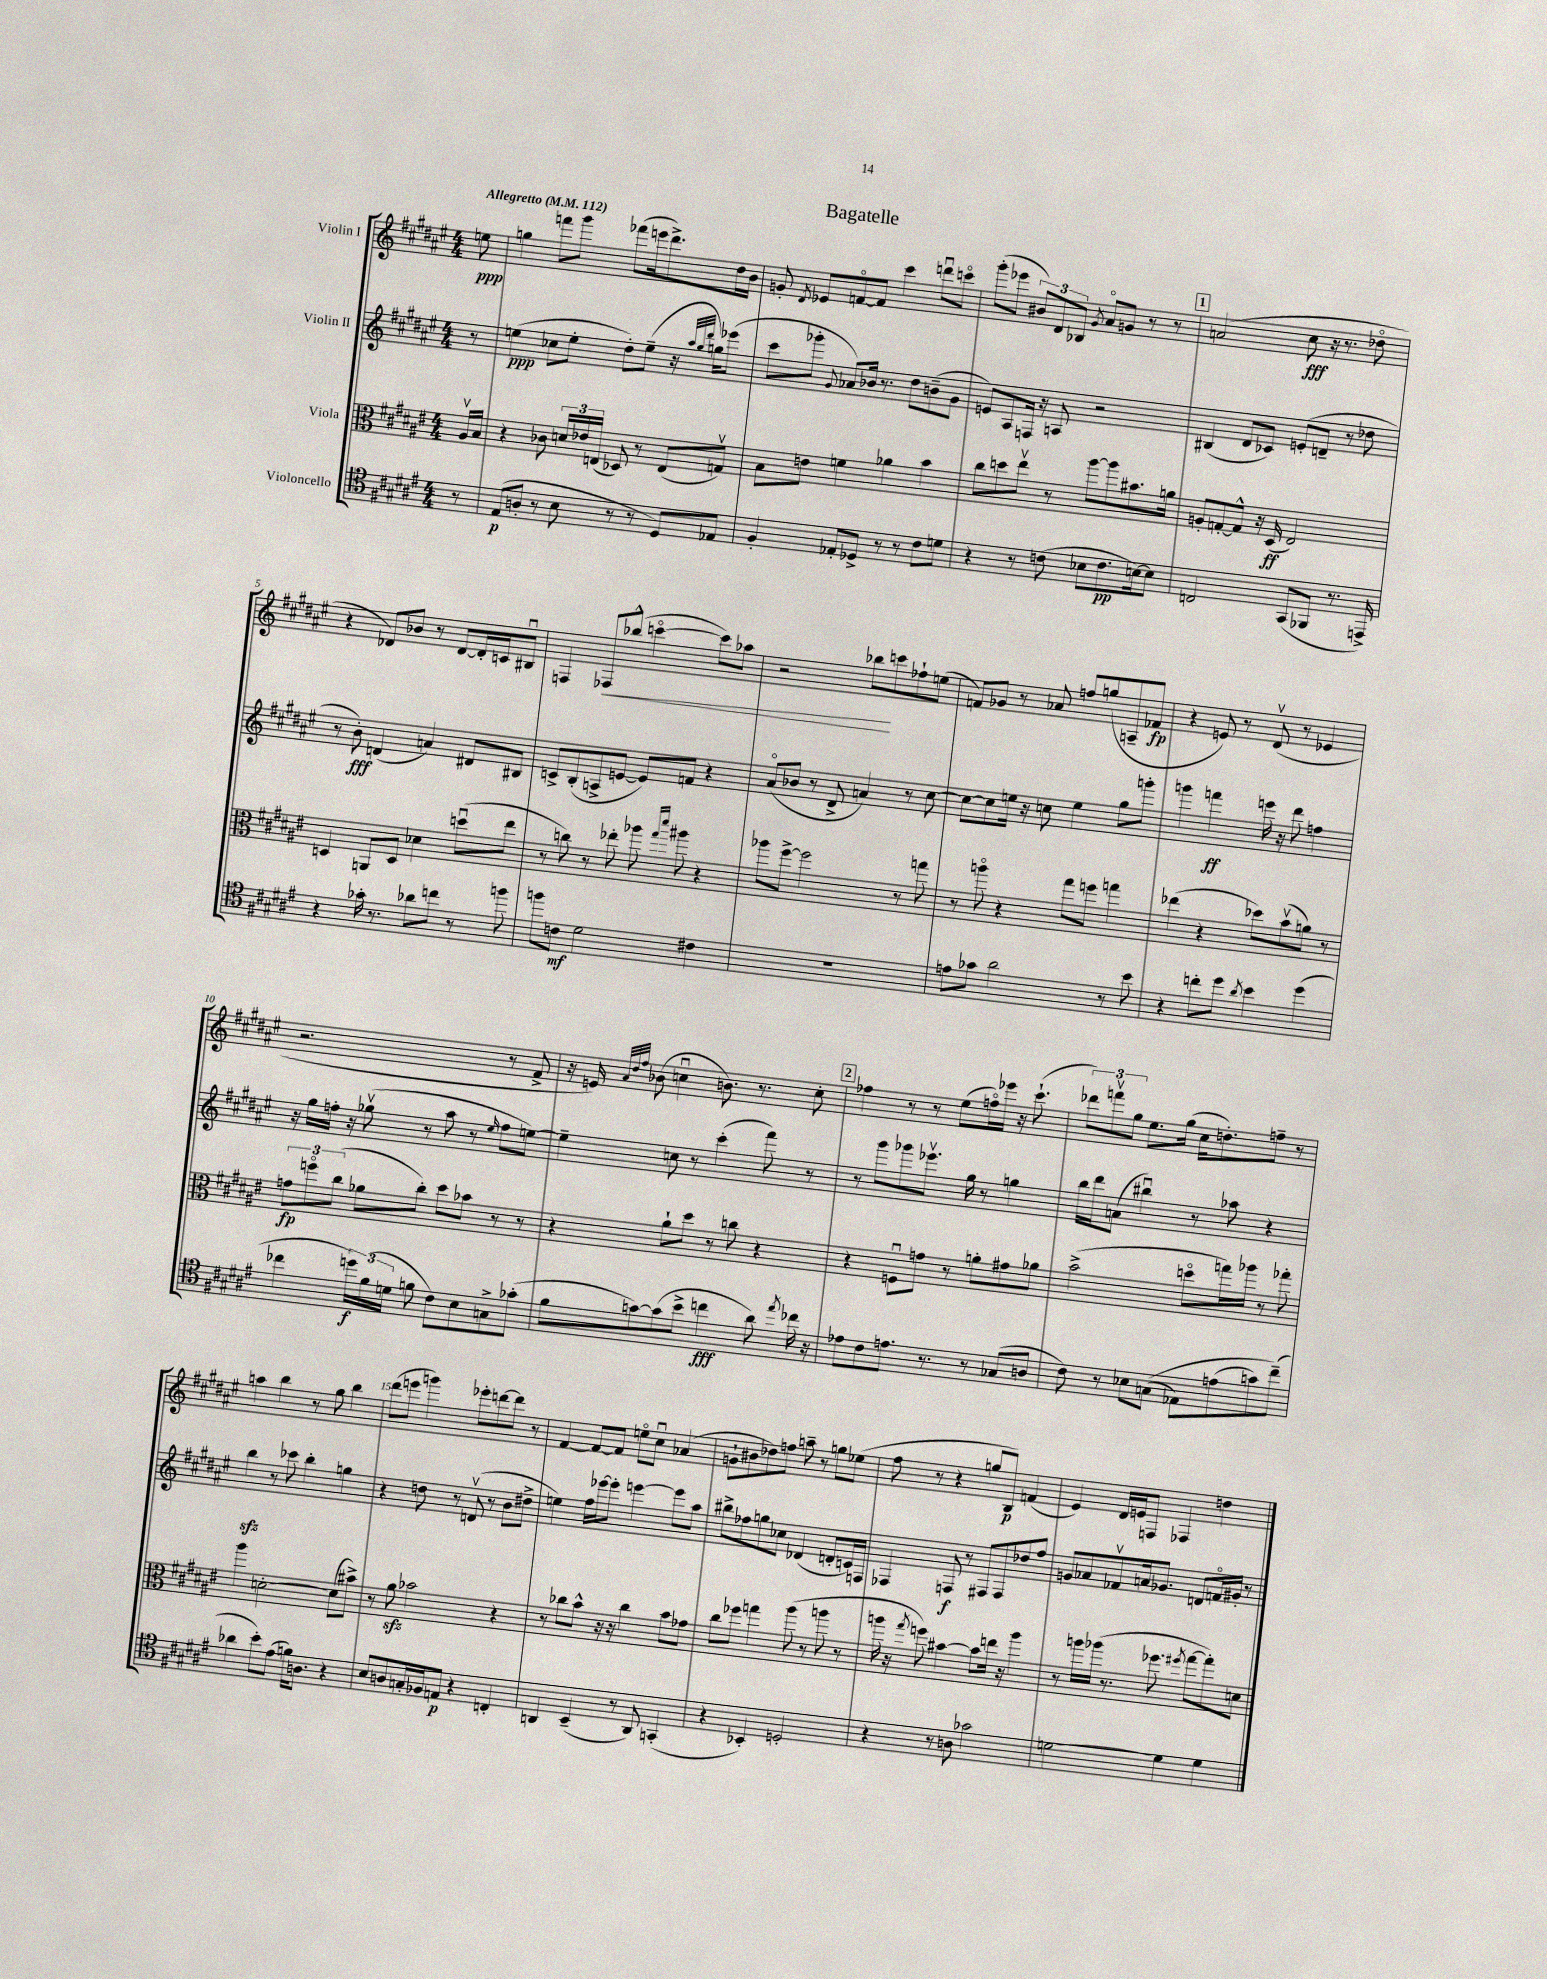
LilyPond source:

\header { title = "Bagatelle" }
<<
\new StaffGroup <<
\new Staff = "s0" \with { instrumentName = "Violin I" } {
    \clef treble \key fis \major \numericTimeSignature \time 4/4 \partial 8 \tempo "Allegretto" 4 = 112
    \autoBeamOff e''8\ppp |
    g''4 f'''8[ gis'''8] fes'''8[( e'''16 dis'''8.->) dis''16 b'16] |
    g'8-. \acciaccatura { dis'8 } ees'8[ f'8~\flageolet f'8] cis'''4 d'''8[\downbow c'''8]\flageolet |
    gis'''8[-.( ees'''8] \tuplet 3/2 { bis'8[) dis'8 bes8] } \acciaccatura { gis'8 } ais'8[\flageolet g'8] r8 r8 |
    \mark \markup { \box "1" } a'2( cis''8\fff r16 r8. des''8\flageolet |
    r4 des'8[) bes'8] r8 des'8[~ des'16-. c'16 bis8]\downbow |
    f4 fes8[\< bes''8]-^( c'''4~\flageolet c'''8[) aes''8] |
    r2 bes''8[\! c'''8 fes''8-! e''8]( |
    f'8[) ges'8] r8 aes'8 f''8[ g''8( a8-- fes'8]\fp |
    r4 e'8) r8 dis'8\upbow( r8 ees'4 |
    r2. r8 fis'8-> |
    r16 e'16) \grace { ais'32[ dis''32 fis''32] } bes'8( c''4\downbow b'8.) r8. c''8-. |
    \mark \markup { \box "2" } fes''4 r8 r8 eis''8[( f''16\flageolet) ees'''16] r16 cis'''8.-!( |
    \tuplet 3/2 { des'''8[) f'''8\upbow gis''8] } eis''8.[ gis''16]( cis''16[ d''8.-.) f''8]-- r8 |
    a''4 b''4 r8 gis''8 b''4 |
    dis'''8[( e'''8] g'''4) ees'''8[-. d'''8~ d'''8] r8 |
    fis'4~ fis'8[~ fis'8] e''8[\flageolet cis''8]\downbow aes'4( |
    g'8[-! bis'8 des''8) f''8] a''8-- r8 g''8[ ees''8]( |
    fis''8 r8 r4 g''8[ b8]\p) f'4( |
    eis'4) dis'16[ e'16 f8] fes4 d''4 \bar "|." |
}
\new Staff = "s1" \with { instrumentName = "Violin II" } {
    \clef treble \key fis \major \numericTimeSignature \time 4/4 \partial 8
    \autoBeamOff r8 |
    e''4\ppp( ces''8[ e''8]-. dis''8[-.) e''8]--( r16 \grace { ais''32[ gis''32 dis'''32] } g''16[) ees'''8]( |
    cis'''8[ ges'''8]-. \appoggiatura { gis'8 } aes'8[) bes'16] r8. dis''8[ b'8--( gis'8] |
    e'8[) ais8 f16] r16 a8 r2 |
    \mark \markup { \box "1" } bis4( dis'8[ ces'8]) e'8[-.( d'8]-- r8 des''8 |
    r8 b'8-.\fff) d'4( a'4) dis'8[ bis8] |
    c'8[-> b8-.( a8-> e'8]~ e'8[) f'8] r4 |
    ais'8[\flageolet( bes'8] r8 dis'8-> a'4) r8 cis''8~ |
    cis''8[~ cis''8 e''16] r16 c''8 e''4 gis''8[ g'''8]-. |
    g'''4 f'''4\ff e'''16 r16 dis'''8 f''4 |
    r16 gis''16[ f''16]-. r16 ges''8\upbow( r8 ais''8 r8 \grace { eis''16 } f''8[ e''8]~) |
    e''4-- c''8 r8 cis'''4-.( fis'''8) r8 |
    \mark \markup { \box "2" } r8 gis'''8[ ges'''8 ees'''8.]\upbow gis''16 r8 g''4 |
    b''16[ dis'''16 a'8]( bis''4\downbow) r8 aes''8 r4 |
    b''4\sfz r8 ces'''8 b''4-. g''4 |
    r4 d''8 r8 d'8\upbow( r8 b'8[ dis''8]-> |
    e''4) fis''16[ ees'''16~ ees'''8]-. e'''4~ e'''8[ ais''8] |
    bis''8[-> fes''8 g''8 ces''8] des'4( d'8[-. c'16) f16] |
    fes4 f8\f r8 fis8[ fis8 des''8 fis''8] |
    g'8[ aes'8 fes'8\upbow a'16 ges'8.] d'8[ f'16\flageolet gis'16]-. r8 \bar "|." |
}
\new Staff = "s2" \with { instrumentName = "Viola" } {
    \clef alto \key fis \major \numericTimeSignature \time 4/4 \partial 8
    \autoBeamOff ais16[\upbow b16] |
    r4 ces'8 \tuplet 3/2 { d'16[ ees'16 e16]( } des8) r8 e8[( g8]\upbow) |
    b8[ e'8] f'4 aes'4 b'4 |
    cis''8[ d''8 eis''8]\upbow r8 ais''8[~ ais''8 bis'8. a'16] |
    \mark \markup { \box "1" } a8[-. g8~-. g8]-^ r16 dis16\ff( eis2) |
    d4 a,8[ d8] des'4 d''8[\downbow( eis''8] |
    r8 c''8) r8 ees''8-. aes''8 \grace { gis''16[ dis'''16] } ais''8 r4 |
    aes''8[ fis''8]~-> fis''2 r8 g''8 |
    r8 a''8\flageolet r4 gis''8[ f''8] g''4 |
    ees''4( r4 des''8[) b'8\upbow( a'8]) r8 |
    \tuplet 3/2 { g'8[\fp f''8\flageolet cis''8]( } aes'8[ cis''8]-.) dis''8[ bes'8] r8 r8 |
    r4 ais'8[-! dis''8] r8 c''8 r4 |
    \mark \markup { \box "2" } r4 f8[\downbow g'8] r8 a'8[-. gis'8 aes'8] |
    b'2->( d''8[\flageolet g''16) aes''16] r8 ges''8-. |
    ais''4 d'2~-. d'8[( bis'8]->) |
    r8 ais'8\sfz bes'2 r4 |
    r8 ces''8[ b'8]-^ r16 r16 ces''4 b'8[ ges'8] |
    cis''8[ fes''8] g''4 ais''8( r8 a''8 r8 |
    a''16 r16 \acciaccatura { gis''8 } f''8) bis'4~ bis'8[ e''16] r16 a''4 |
    r8 a''16[ aes''16]( r8. fes''8. \acciaccatura { fis''8 } gis''8[~ gis''8-.) d'8] \bar "|." |
}
\new Staff = "s3" \with { instrumentName = "Violoncello" } {
    \clef tenor \key fis \major \numericTimeSignature \time 4/4 \partial 8
    \autoBeamOff r8 |
    eis8[\p( a8]-. r8 b8 r8 r8 dis8[) ees8] |
    fis4-. ees8[-. des8]-> r8 r8 cis'8[ d'8] |
    r4 r8 c'8( bes8[ c'8.\pp b16~) b8] |
    \mark \markup { \box "1" } c2 gis,8[( fes,8] r8. e,16->) |
    r4 ges'16-. r8. aes'8[ c''8] r8 f''8 |
    f''8[ c'8]\mf dis'2 cis'4 |
    R1 |
    e'8[ ges'8] ais'2 r8 b'8 |
    r4 c''8[-. dis''8] \acciaccatura { ais'8 } b'4 dis''4( |
    ces''4 \tuplet 3/2 { d''16[\f) fis'16( d'16] } f'8 cis'8[) b8 g8-> ges'8]-.( |
    fis'8[ g'8~) g'8( b'8]-> c''4\fff ais'8) \acciaccatura { eis''8 } ces''16 r16 |
    \mark \markup { \box "2" } ees'8[ cis'8 e'8.] r8. r8 ges8[( a8] |
    cis'8) r8 bes8[ g8](\( ees8[) e'8( g'8) cis''8]--(\) |
    aes'4 b'8[-.) eis'8]( f'16[) a8.] r4 |
    b8[ a8 g16-. fes16 e8]\p r4 c4-. |
    a,4 b,4--( r8 a,8) g,4-.( |
    r4 bes,4-.) d2-. |
    r4 r8 a8 ges'2 |
    d'2~ d'4 d'4 \bar "|." |
}
>>
>>
\layout { \context { \Score \override BarNumber.break-visibility = ##(#f #t #t) barNumberVisibility = #(every-nth-bar-number-visible 5) } }
